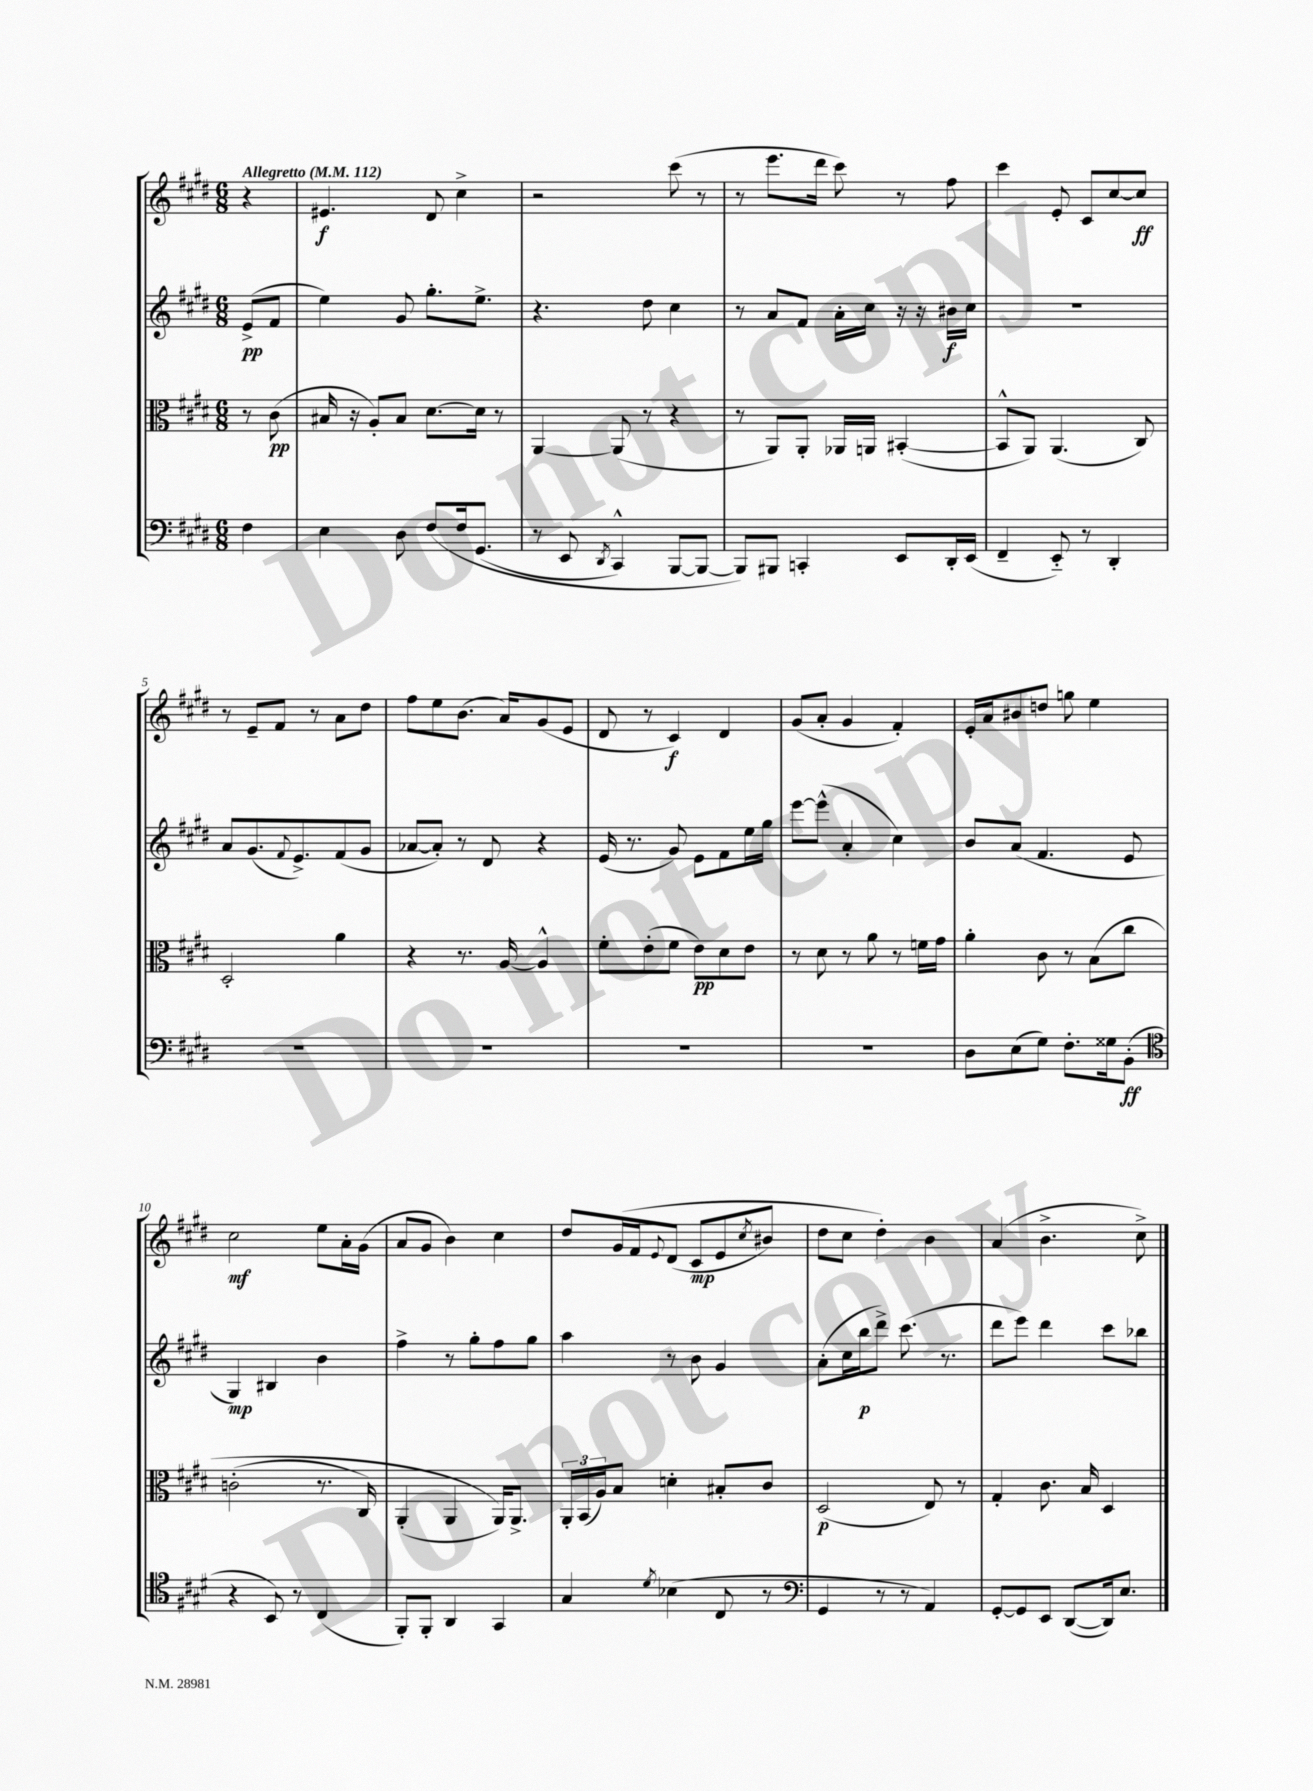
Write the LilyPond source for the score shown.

<<
\new StaffGroup <<
\new Staff = "s0" {
    \clef treble \key e \major \numericTimeSignature \time 6/8 \partial 4 \tempo "Allegretto" 4 = 112
    r4 |
    eis'4.\f dis'8 cis''4-> |
    r2 cis'''8( r8 |
    r8 e'''8. dis'''16 cis'''8) r8 fis''8 |
    cis'''4 e'8-. cis'8 cis''8~ cis''8\ff |
    r8 e'8-- fis'8 r8 a'8 dis''8 |
    fis''8 e''8 b'8.( a'16) gis'8( e'8 |
    dis'8 r8 cis'4\f) dis'4 |
    gis'8( a'8-. gis'4 fis'4-.) |
    e'16-. a'16 bis'8 d''8 g''8 e''4 |
    cis''2\mf e''8 a'16-. gis'16( |
    a'8 gis'8 b'4) cis''4 |
    dis''8 gis'16\( fis'16 \appoggiatura { e'8 } dis'8( cis'8\mp e'8 \acciaccatura { cis''8 } bis'8) |
    dis''8 cis''8 dis''4-.\) b'4 |
    a'4( b'4.-> cis''8->) \bar "|." |
}
\new Staff = "s1" {
    \clef treble \key e \major \numericTimeSignature \time 6/8 \partial 4
    e'8->\pp( fis'8 |
    e''4) gis'8 gis''8.-. e''8.-> |
    r4. dis''8 cis''4 |
    r8 a'8 fis'8 a'16-. cis''16 r16 r16 bis'16\f cis''16 |
    R2. |
    a'8 gis'8.( \appoggiatura { fis'8 } e'8.->) fis'8( gis'8 |
    aes'8~ aes'8-.) r8 dis'8 r4 |
    e'16( r8. gis'8) e'8 fis'8 e''16 gis''16 |
    e'''8~ e'''8-^( a'4-. cis''4) |
    b'8 a'8( fis'4. e'8 |
    gis4\mp) bis4 b'4 |
    fis''4-> r8 gis''8-. fis''8 gis''8 |
    a''4 r8 b'8 gis'4 |
    a'8-.( cis''16 b''16\p dis'''8->) cis'''8.( r8. |
    dis'''8 e'''8) dis'''4 cis'''8 bes''8 \bar "|." |
}
\new Staff = "s2" {
    \clef alto \key e \major \numericTimeSignature \time 6/8 \partial 4
    r8 cis'8\pp( |
    bis16 r16 a8-.) bis8 dis'8.~ dis'16 r8 |
    a,4~ a,8( r8 r4 |
    r8 a,8) a,8-. aes,16 a,16 bis,4~-.( |
    bis,8-^ a,8) a,4.( cis8) |
    dis2-. a'4 |
    r4 r8. a16~ a4-^ |
    fis'8-. e'8-.( fis'8 e'8\pp) dis'8 e'8 |
    r8 dis'8 r8 a'8 r8 f'16 gis'16 |
    a'4-. cis'8 r8 b8\( cis''8 |
    c'2-.( r8. cis16) |
    a,4-.( a,4 a,16)\) a,8.-> |
    \tuplet 3/2 { a,16-. b,16( a16) } b8 d'4-. bis8-. cis'8 |
    dis2\p( e8) r8 |
    gis4-. cis'8. b16 dis4 \bar "|." |
}
\new Staff = "s3" {
    \clef bass \key e \major \numericTimeSignature \time 6/8 \partial 4
    fis4 |
    e4 dis8 fis8\( fis16 gis,8.( |
    r8 e,8 \acciaccatura { dis,8 } cis,4-^) b,,8~ b,,8~ |
    b,,8\) bis,,8 c,4-. e,8 dis,16-. e,16( |
    fis,4-- e,8-_) r8 dis,4-. |
    R2. |
    R2. |
    R2. |
    R2. |
    dis8 e8( gis8) fis8.-. gisis16 b,8-.\ff( |
    \clef tenor r4 b,8) r8 cis4( |
    fis,8-.) fis,8-. a,4 gis,4 |
    gis4 \acciaccatura { dis'8 } bes4( cis8 r8 |
    \clef bass gis,4 r8 r8 a,4) |
    gis,8~-. gis,8 e,8 dis,8~( dis,16) e8. \bar "|." |
}
>>
>>
